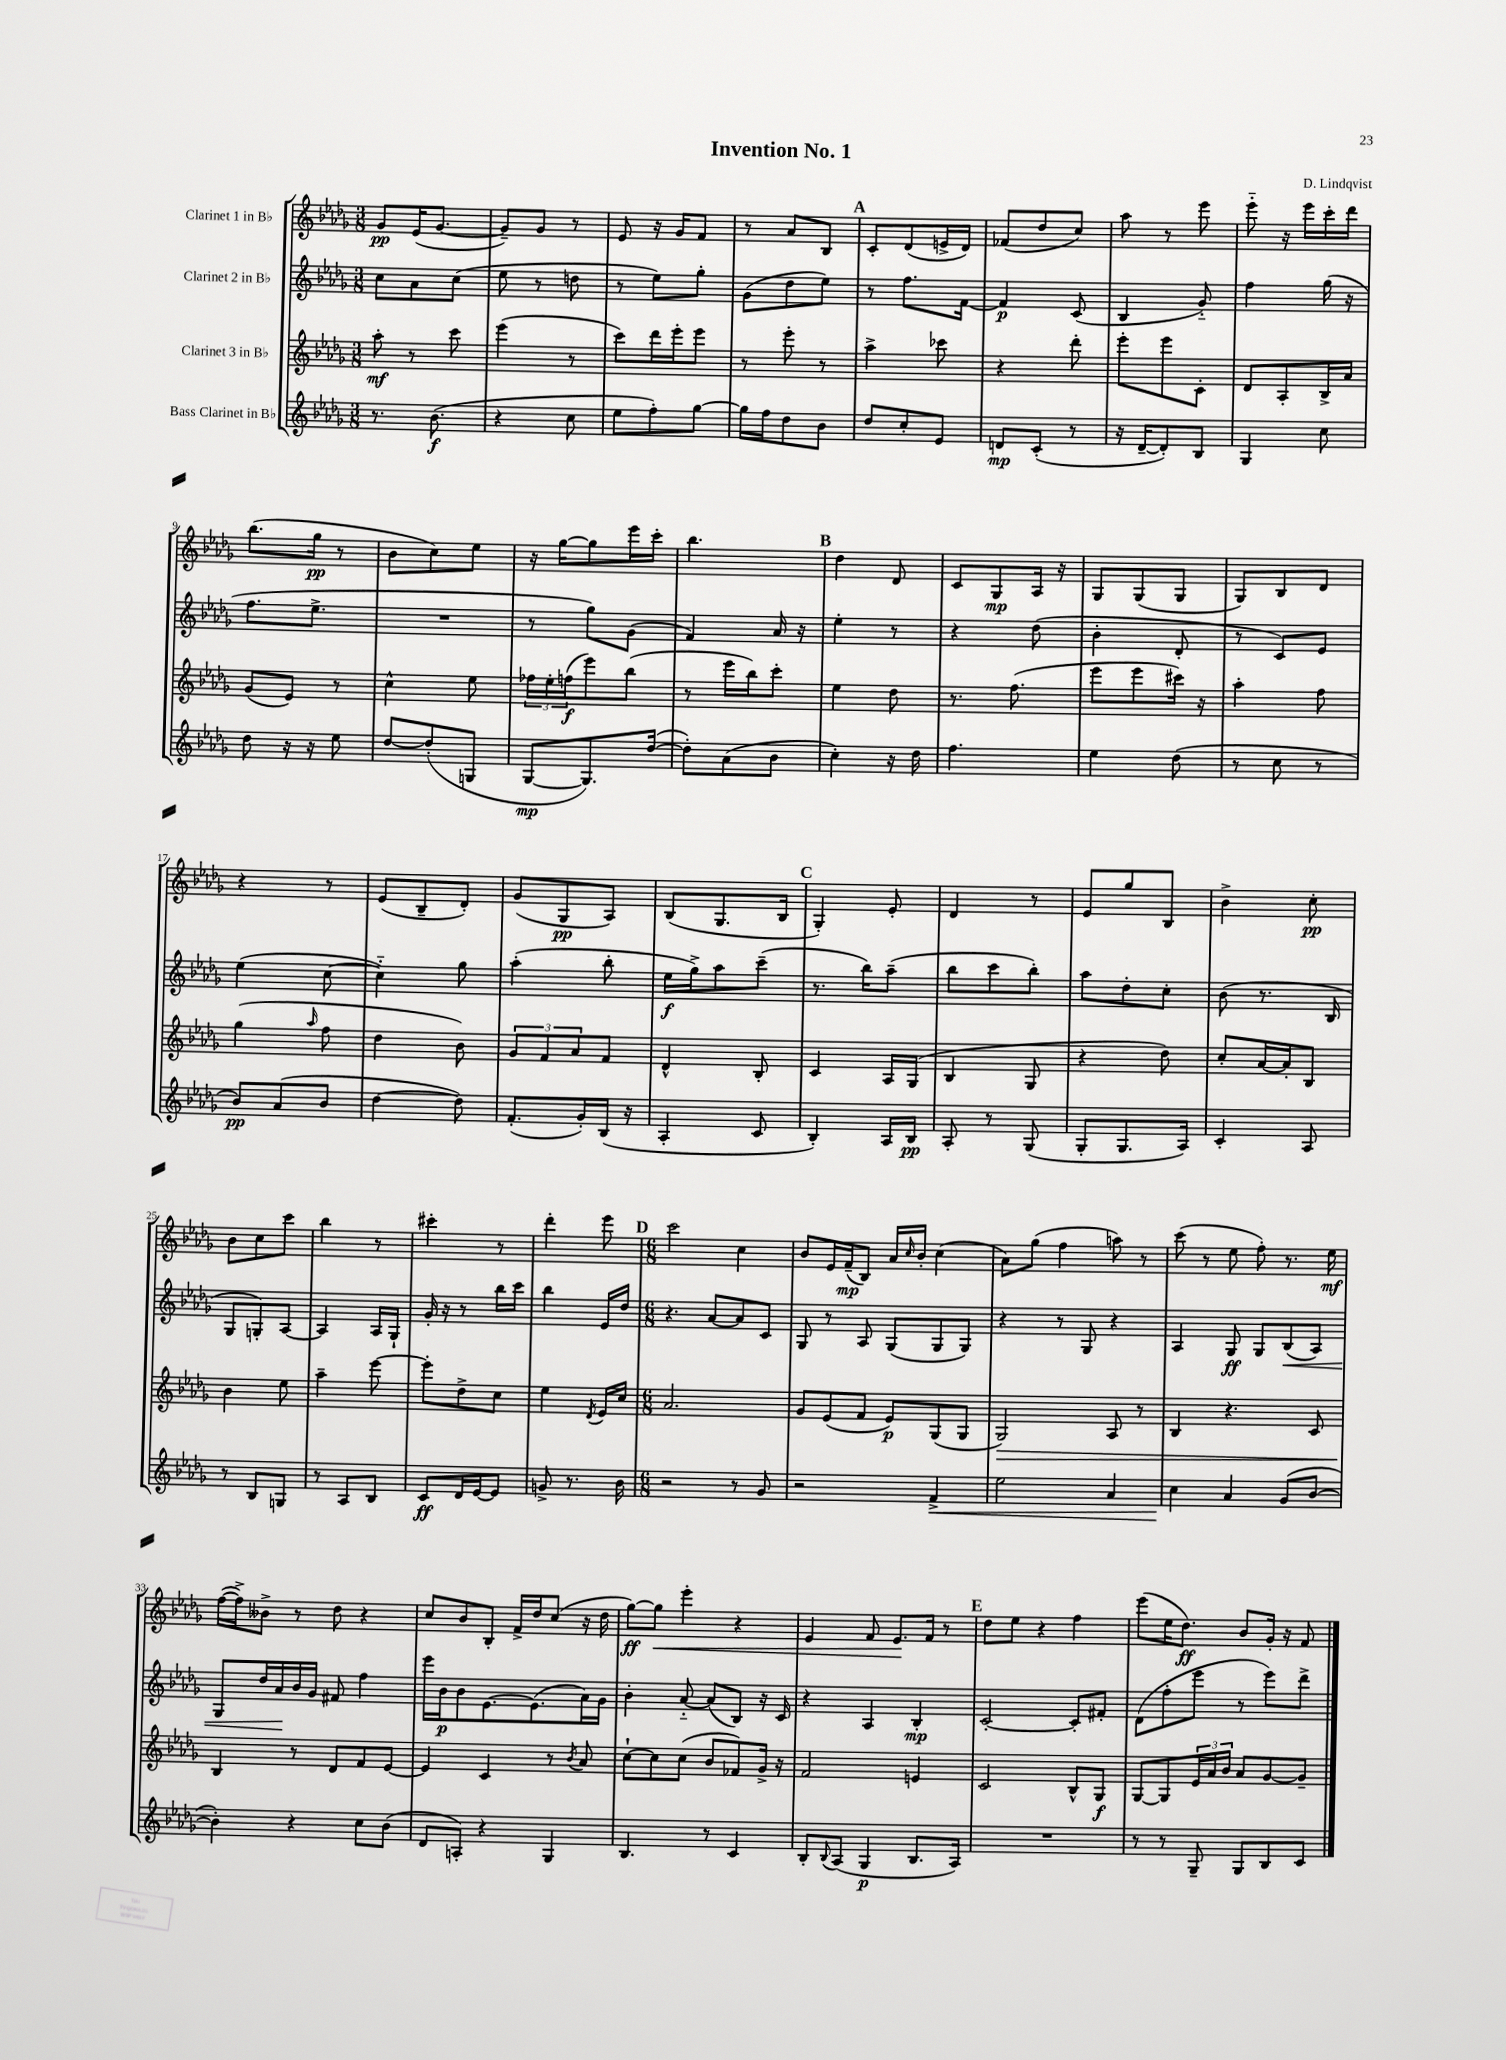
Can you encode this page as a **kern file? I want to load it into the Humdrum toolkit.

**kern	**kern	**kern	**kern
*staff4	*staff3	*staff2	*staff1
*clefG2	*clefG2	*clefG2	*clefG2
*k[b-e-a-d-g-]	*k[b-e-a-d-g-]	*k[b-e-a-d-g-]	*k[b-e-a-d-g-]
*M3/8	*M3/8	*M3/8	*M3/8
8.r	8aa-'\	8cc\L	8g-/L
.	8r	8a-\	(16e-/K
(8.b-\	.	.	[8.g-/J
.	8ccc\	(8cc\J	.
=	=	=	=
4r	(4eee-\	8ee-\	8g-~/]L)
.	.	8r	8g-/J
8cc\	8r	8dd\	8r
=	=	=	=
8ee-\L	8ccc\L)	8r	8e-/
8ff'\)	16ddd-\L	8ee-\L)	16r
.	16eee-'\J	.	16g-/LK
[8gg-\J	8eee-\J	8gg-'\J	8f/J
=	=	=	=
16gg-\]LL	8r	(8g-\L	8r
16ff\J	.	.	.
8dd-\	8eee-'\	8dd-\	8a-/L
8b-\J	8r	8ee-\J)	8B-/J
=	=	=	=
8dd-/L	4aa-^\	8r	8c'/L
8cc'/	.	8.ff\L	(8d-/
8e-/J	8ccc-\	.	16e^/L
.	.	[16f\Jk	16d-/JJ)
=	=	=	=
8d/L	4r	4f/]	(8f-/L
(8c'/J	.	.	8dd-/
8r	8ddd-'\	(8c/	8cc/J)
=	=	=	=
16r	8eee-'\L	4B-/	8aa-\
[16d-~/LK	.	.	.
8d-'/])	8eee-\	.	8r
8B-/J	8c'\J	8g-'~/)	8eee-\
=	=	=	=
4G-/	8d-/L	4ff\	8eee-'~\
.	8A-'/	.	16r
.	.	.	16eee-\LL
8cc\	16B-^/L	(16gg-\	16ccc'\
.	16a-/JJ	16r	16ddd-\JJ
=	=	=	=
8dd-\	(8g-/L	8.ff\L	(8.bb-\L
16r	8e-/J)	.	.
16r	.	8.ee-^\J	16gg-\Jk
8ee-\	8r	.	8r
=	=	=	=
[8dd-/L	4cc^^\	4.r	8b-\L
(8dd-'/]	.	.	8cc\)
8G/J	8ee-\	.	8ee-\J
=	=	=	=
[8G-/L	24ff-\LL	8r	16r
.	24ee-'\	.	.
.	.	.	[16gg-\LK
.	(24ff\J	.	.
8.G-/])	8eee-\)	8gg-\L)	8gg-\]
.	(8bb-\J	(8g-\J	16eee-\L
([16dd-/Jk	.	.	16ccc'\JJ
=	=	=	=
8dd-'\]L)	8r	4f/)	4.bb-\
(8a-\	16eee-\LL	.	.
.	16bb-\J)	.	.
8b-\J	8ccc'\J	16a-/	.
.	.	16r	.
=	=	=	=
4cc'\)	4ee-\	4ee-'\	4dd-\
16r	8dd-\	8r	8d-/
16dd-\	.	.	.
=	=	=	=
4.ff\	8.r	4r	8c/L
.	.	.	8G-/
.	(8.ff\	.	.
.	.	(8dd-\	16A-/Jk
.	.	.	16r
=	=	=	=
4ee-\	8eee-\L	4b-'\	8G-/L
.	8eee-\	.	(8G-/
(8dd-\	16ccc#\Jk)	8d-'/	8G-/J
.	16r	.	.
=	=	=	=
8r	4aa-'\	8r	8G-/L)
8cc\	.	8c/L)	8B-/
8r	8ff\	8e-/J	8d-/J
=	=	=	=
8b-/L)	(4gg-\	(4ee-\	4r
(8a-/	.	.	.
.	16qqaa-/	.	.
8b-/J	8ff\	[8cc\	8r
=	=	=	=
[4dd-\	4dd-\	4cc'~\])	(8e-/L
.	.	.	8B-~/
8dd-\])	8b-\)	8gg-\	8d-'/J)
=	=	=	=
(8.f'/L	12g-/L	(4aa-'\	(8g-/L
.	12f/	.	.
.	.	.	8G-/
.	12a-/	.	.
16g-'/L)	.	.	.
(16B-/JJ	8f/J	8bb-'\	8A-/J)
16r	.	.	.
=	=	=	=
4A-'/	4d-^^/	16ee-\LL	(8B-/L
.	.	16gg-^\J)	.
.	.	8aa-\	8.G-/
8c/	8B-'/	(8ccc~\J	.
.	.	.	16B-/Jk
=	=	=	=
4B-'/)	4c/	8.r	4G-'/)
.	.	16bb-\LK)	.
16A-/LL	16A-/LL	(8aa-~\J	8e-'/
16B-/JJ	(16G-/JJ	.	.
=	=	=	=
8A-'/	4B-/	8bb-\L	4d-/
8r	.	8ccc\	.
(8G-/	8G-/	8bb-'\J)	8r
=	=	=	=
8G-'/L	4r	8aa-\L	8e-/L
8.G-/	.	8dd-'\	8gg-/
.	8dd-\)	8cc'\J	8B-/J
16A-/Jk)	.	.	.
=	=	=	=
4c'/	8cc'/L	(8b-\	4b-^\
.	[16a-/L	8.r	.
.	16a-'/]J	.	.
8A-/	8B-/J	.	8cc'\
.	.	16B-/	.
=	=	=	=
8r	4b-\	8G-/L	8b-\L
8B-/L	.	8G'/)	8cc\
8G/J	8ee-\	[8A-/J	8ccc\J
=	=	=	=
8r	4aa-~\	4A-/]	4bb-\
8A-/L	.	.	.
8B-/J	[8eee-\	16A-/LL	8r
.	.	16G-`/JJ	.
=	=	=	=
8c/L	8eee-'\]L	16g-'/	4ccc#'\
.	.	16r	.
16d-/L	8dd-^\	8r	.
[16e-/J	.	.	.
8e-/]J	8cc\J	16bb-\LL	8r
.	.	16ccc\JJ	.
=	=	=	=
8g^/	4ee-\	4bb-\	4ddd-'\
8.r	.	.	.
.	8qd-/	.	.
.	16e-/LL	16e-/LL	8eee-\
16b-\	16cc/JJ	16dd-/JJ	.
=	=	=	=
*M6/8	*M6/8	*M6/8	*M6/8
2r	2.a-/	4.r	2ccc\
.	.	[8a-/L	.
8r	.	8a-/]	4cc\
8g-/	.	8c/J	.
=	=	=	=
2r	8g-/L	8G-/	8b-/L
.	(8e-/	8r	16e-/L
.	.	.	(16f~/J
.	8f/J	8A-/	8B-/J)
.	8e-/L)	(8G-/L	16a-/LL
.	.	.	16qqcc/
.	.	.	16b-'/JJ
4f^/	(8G-/	8G-/	(4cc\
.	8G-/J	8G-/J)	.
=	=	=	=
2ee-\	2G-/)	4r	8a-\L)
.	.	.	(8gg-\J
.	.	8r	4ff\
.	.	8G-/	.
4a-/	8A-/	4r	8aa\)
.	8r	.	8r
=	=	=	=
4cc\	4B-/	4A-/	(8ccc\
.	.	.	8r
4a-/	4.r	8G-/	8ee-\
.	.	8G-/L	8ff'\)
(8g-/L	.	(8B-/	8.r
[8b-/J	8c/	8A-/J)	.
.	.	.	16ee-\
=	=	=	=
4b-'\])	4B-/	8G-/L	([16ff\LL
.	.	.	16ff^\]J)
.	.	16dd-/L	8b--^\J
.	.	16a-/	.
4r	8r	16b-/	8r
.	.	16g-/JJ	.
.	8d-/L	8f#/	8dd-\
8cc\L	8f/	4ff\	4r
(8b-\J	[8e-/J	.	.
=	=	=	=
8d-/L	4e-/]	16eee-\LL	8cc/L
.	.	16b-\J	.
8A'/J)	.	8b-\	8b-/
4r	4c/	[8.e-\	8B-'/J
.	.	.	16f^/LL
.	.	(8.e-\]	16dd-/J
4G-/	8r	.	(8cc/J
.	8qb-/	.	.
.	8a-/	16a-\L)	16r
.	.	16g-\JJ	16dd-\
=	=	=	=
4.B-/	[8cc`\L	4b-'\	[8gg-\L)
.	8cc\]	.	8gg-\]J
.	(8cc\J	[8a-'~/	4eee-'\
8r	8b-/L	(8a-/]L	.
4c/	8f-/)	8B-/J)	4r
.	16g-^/Jk	16r	.
.	16r	16c/	.
=	=	=	=
8B-'/L	2f/	4r	4e-/
8qqB-/	.	.	.
(8A-/J	.	.	.
4G-/	.	4A-/	8f/
.	.	.	8.e-/L
8.B-/L	4e/	4B-'/	.
.	.	.	16f/Jk
.	.	.	8r
16A-/Jk)	.	.	.
=	=	=	=
2.r	2c/	[2c'/	8dd-\L
.	.	.	8ee-\J
.	.	.	4r
.	8B-^^/L	8c'/]L	4ff\
.	8G-/J	8f#'/J	.
=	=	=	=
8r	[8G-/L	(8d-\L	(8eee-\L
8r	8G-/]	8ff'\	16ee-\K
.	.	.	8.dd-\J)
8G-~/	24e-/L	8eee-\J	.
.	24a-/	.	.
.	24b-/JJ	.	.
8G-/L	8a-/L	8r	8b-/L
8B-/	[8g-/	8eee-\L)	16g-'/Jk
.	.	.	16r
8c/J	8g-~/]J	8ddd-^\J	8f/
==	==	==	==
*-	*-	*-	*-
